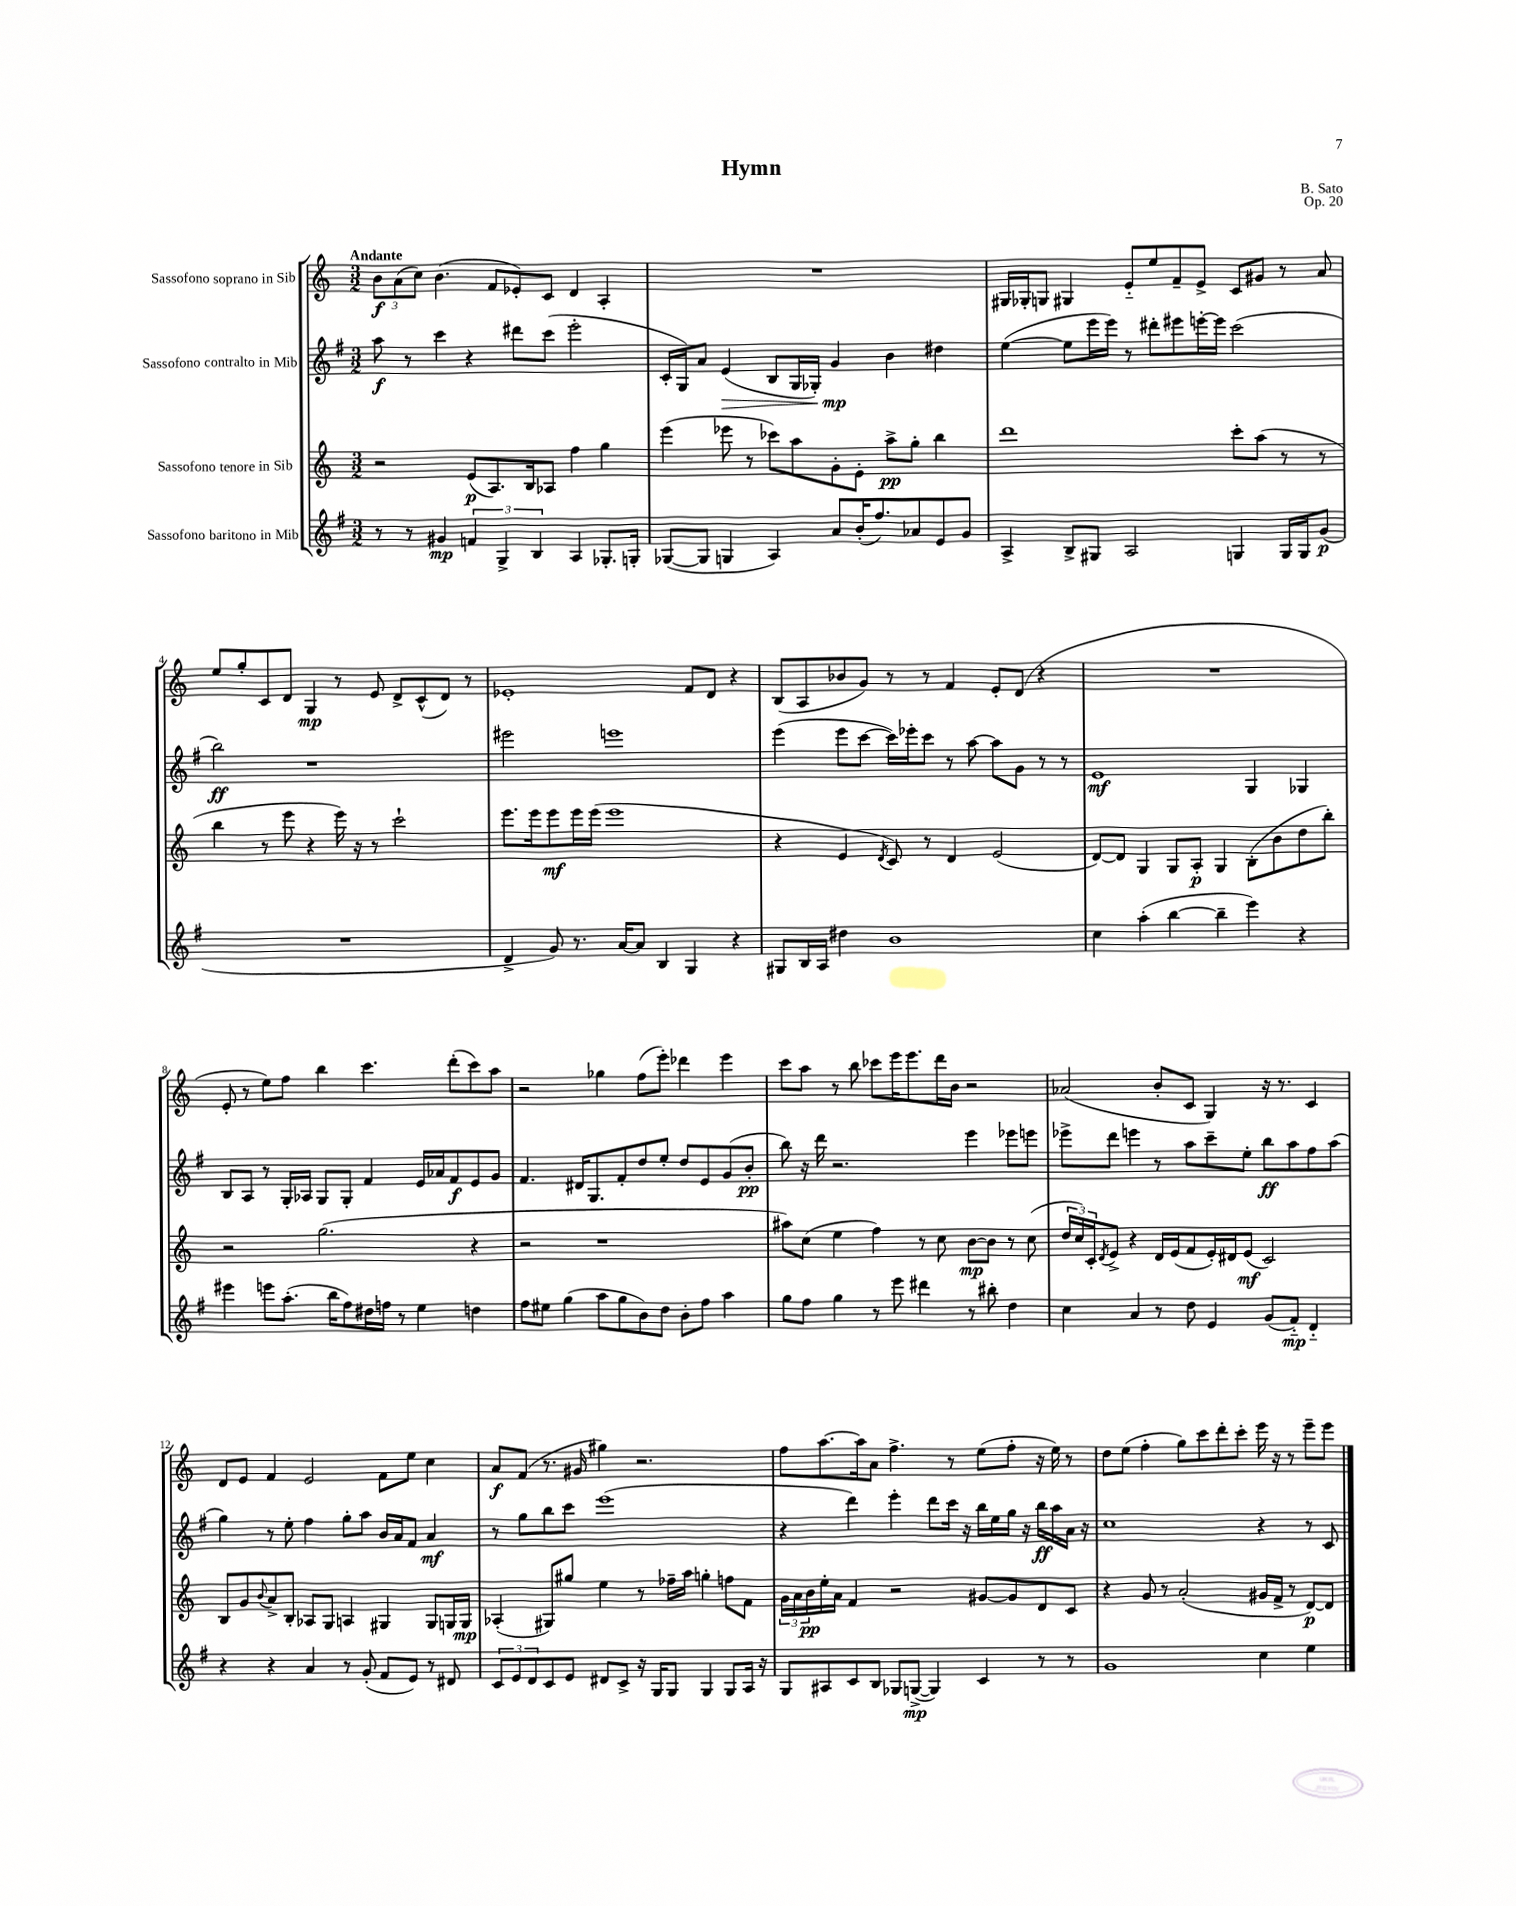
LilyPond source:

\header { title = "Hymn" composer = "B. Sato" opus = "Op. 20" }
<<
\new StaffGroup <<
\new Staff = "s0" \with { instrumentName = "Sassofono soprano in Sib" } {
    \clef treble \key c \major \numericTimeSignature \time 3/2 \tempo "Andante"
    \tuplet 3/2 { b'8\f a'8( c''8) } b'4.( f'8 ees'8-.) c'8 d'4 a4-. |
    R1. |
    gis16 ges16-. g8 gis4 e'8-_ e''8 f'8-- e'8-> c'8 gis'8 r8 a'8 |
    e''8 g''8-. c'8 d'8 g4\mp r8 e'8 d'8-> c'8-^( d'8) r8 |
    ees'1-. f'8 d'8 r4 |
    b8( a8 bes'8 g'8) r8 r8 f'4 e'8-. d'8( r4 |
    R1. |
    e'8-. r8 e''8) f''8 b''4 c'''4. d'''8-.( c'''8) a''8 |
    r2 ges''4 f''8( e'''8-.) des'''4 e'''4 |
    c'''8 a''8 r8 b''8 ces'''8 e'''16 e'''8. d'''16 b'16 r2 |
    aes'2( b'8-. c'8 g4) r16 r8. c'4 |
    d'8 e'8 f'4 e'2 f'8 e''8 c''4 |
    a'8\f f'8( r8. gis'16 gis''4) r2. |
    f''8 a''8.~ a''16 a'8 f''4.-> r8 e''8( f''8-. r16 e''16) r8 |
    d''8 e''8( f''4-. g''8) c'''8 d'''8-. c'''8-. e'''16 r16 r8 e'''8-- e'''8 \bar "|." |
}
\new Staff = "s1" \with { instrumentName = "Sassofono contralto in Mib" } {
    \clef treble \key g \major \numericTimeSignature \time 3/2
    a''8\f r8 c'''4 r4 dis'''8 c'''8( e'''2-. |
    c'16-. g16) a'8 e'4\>( b8 g16 ges16-.) g'4\mp\! b'4 dis''4 |
    e''4~( e''8 e'''16 e'''16) r8 dis'''8-. eis'''8 e'''16~-. e'''16 c'''2( |
    b''2\ff) r1 |
    eis'''2 e'''1 |
    e'''4( e'''8 c'''8~ c'''16) ees'''16-. c'''8 r8 a''8~ a''8 g'8 r8 r8 |
    e'1\mf g4 ges4 |
    b8 a8 r8 g16-. aes16 g8 g8-. fis'4 e'16 aes'16 fis'8\f e'8 g'8 |
    fis'4. dis'16 g8. fis'8-. d''8 e''8-. d''8 e'8 g'8( b'8-.\pp |
    b''8) r16 d'''16 r2. e'''4 ees'''8 e'''8 |
    ees'''8-> d'''8 e'''4 r8 a''8 c'''8-- e''8-. b''8\ff a''8 fis''8 a''8( |
    g''4) r8 e''8-. fis''4 g''8-. a''8 b'16 a'16 fis'8 a'4\mf |
    r8 g''8 b''8 c'''8 e'''1( |
    r4 d'''4) e'''4-. d'''8 c'''16 r16 b''16 e''16 g''16 r16 b''16\ff a''16 a'16 r16 |
    c''1 r4 r8 c'8 \bar "|." |
}
\new Staff = "s2" \with { instrumentName = "Sassofono tenore in Sib" } {
    \clef treble \key c \major \numericTimeSignature \time 3/2
    r2 e'8\p( a8.) b16 aes8 f''4 g''4 |
    e'''4( ees'''8 r8 ces'''8) a''8 g'8-. e'8-. a''8->\pp g''8-. b''4 |
    d'''1 c'''8-. a''8( r8 r8 |
    b''4 r8 e'''8 r4 e'''16) r16 r8 c'''2-! |
    e'''8. e'''16 e'''8\mf e'''16 e'''16( e'''1 |
    r4 e'4 \acciaccatura { d'8 } c'8) r8 d'4 e'2( |
    d'8~) d'8 g4 g8 a8-.\p g4 b8-.( b'8 d''8 b''8-.) |
    r2 g''2.( r4 |
    r2 r1 |
    ais''8) c''8( e''4 f''4) r8 c''8 b'8~\mp b'8 r8 c''8( |
    \tuplet 3/2 { d''16 c''16) c'16-. } \acciaccatura { d'8 } e'8-> r4 d'16 e'16( f'8 e'16-.) dis'16 e'8\mf( c'2) |
    b8 g'8 \appoggiatura { b'8 } a'8-> b8-. aes8 g8 a4 gis4 gis8 g16 g16\mp |
    aes4-.( gis8) gis''8 e''4 r8 fes''16-- a''16 g''4-. f''8 f'8 |
    \tuplet 3/2 { g'16 a'16 b'16\pp } e''16-. a'16 f'4 r2 gis'8~ gis'8 d'8 c'8 |
    r4 g'8 r8 a'2-.( gis'16 f'16-> r8 d'8~\p) d'8 \bar "|." |
}
\new Staff = "s3" \with { instrumentName = "Sassofono baritono in Mib" } {
    \clef treble \key g \major \numericTimeSignature \time 3/2
    r8 r8 gis'4\mp \tuplet 3/2 { f'4 g4-> b4 } a4 ges8.-. g16-. |
    ges8~( ges8 g4 a4) a'8 b'16-.( fis''8.) aes'8 e'8 g'8 |
    a4-> b8-> gis8 a2 g4 g16 g16 g'8\p( |
    R1. |
    d'4-> g'8) r8. a'16~ a'8 b4 g4 r4 |
    gis8 b16 a16 dis''4 b'1 |
    c''4 a''4-.( b''4~ b''4-- e'''4) r4 |
    eis'''4 e'''8 a''8.-.( b''16 fis''8) dis''16 f''16 r8 e''4 d''4 |
    fis''8 eis''8 g''4( a''8 g''8 b'8) d''8 b'8-. fis''8 a''4 |
    g''8 fis''8 g''4 r8 e'''8 dis'''4 r8 bis''8-. d''4 |
    c''4 a'4 r8 d''8 e'4 g'8( fis'8-_\mp) d'4-_ |
    r4 r4 a'4 r8 g'8-.( fis'8 e'8) r8 dis'8 |
    \tuplet 3/2 { c'8 e'8 d'8 } c'8 e'8 dis'8 c'8-> r16 g16 g8 g4 g8 a16 r16 |
    g8 ais8 c'8 b8 ges8 g8~->\mp( g4) c'4 r8 r8 |
    g'1 c''4 e''4 \bar "|." |
}
>>
>>
